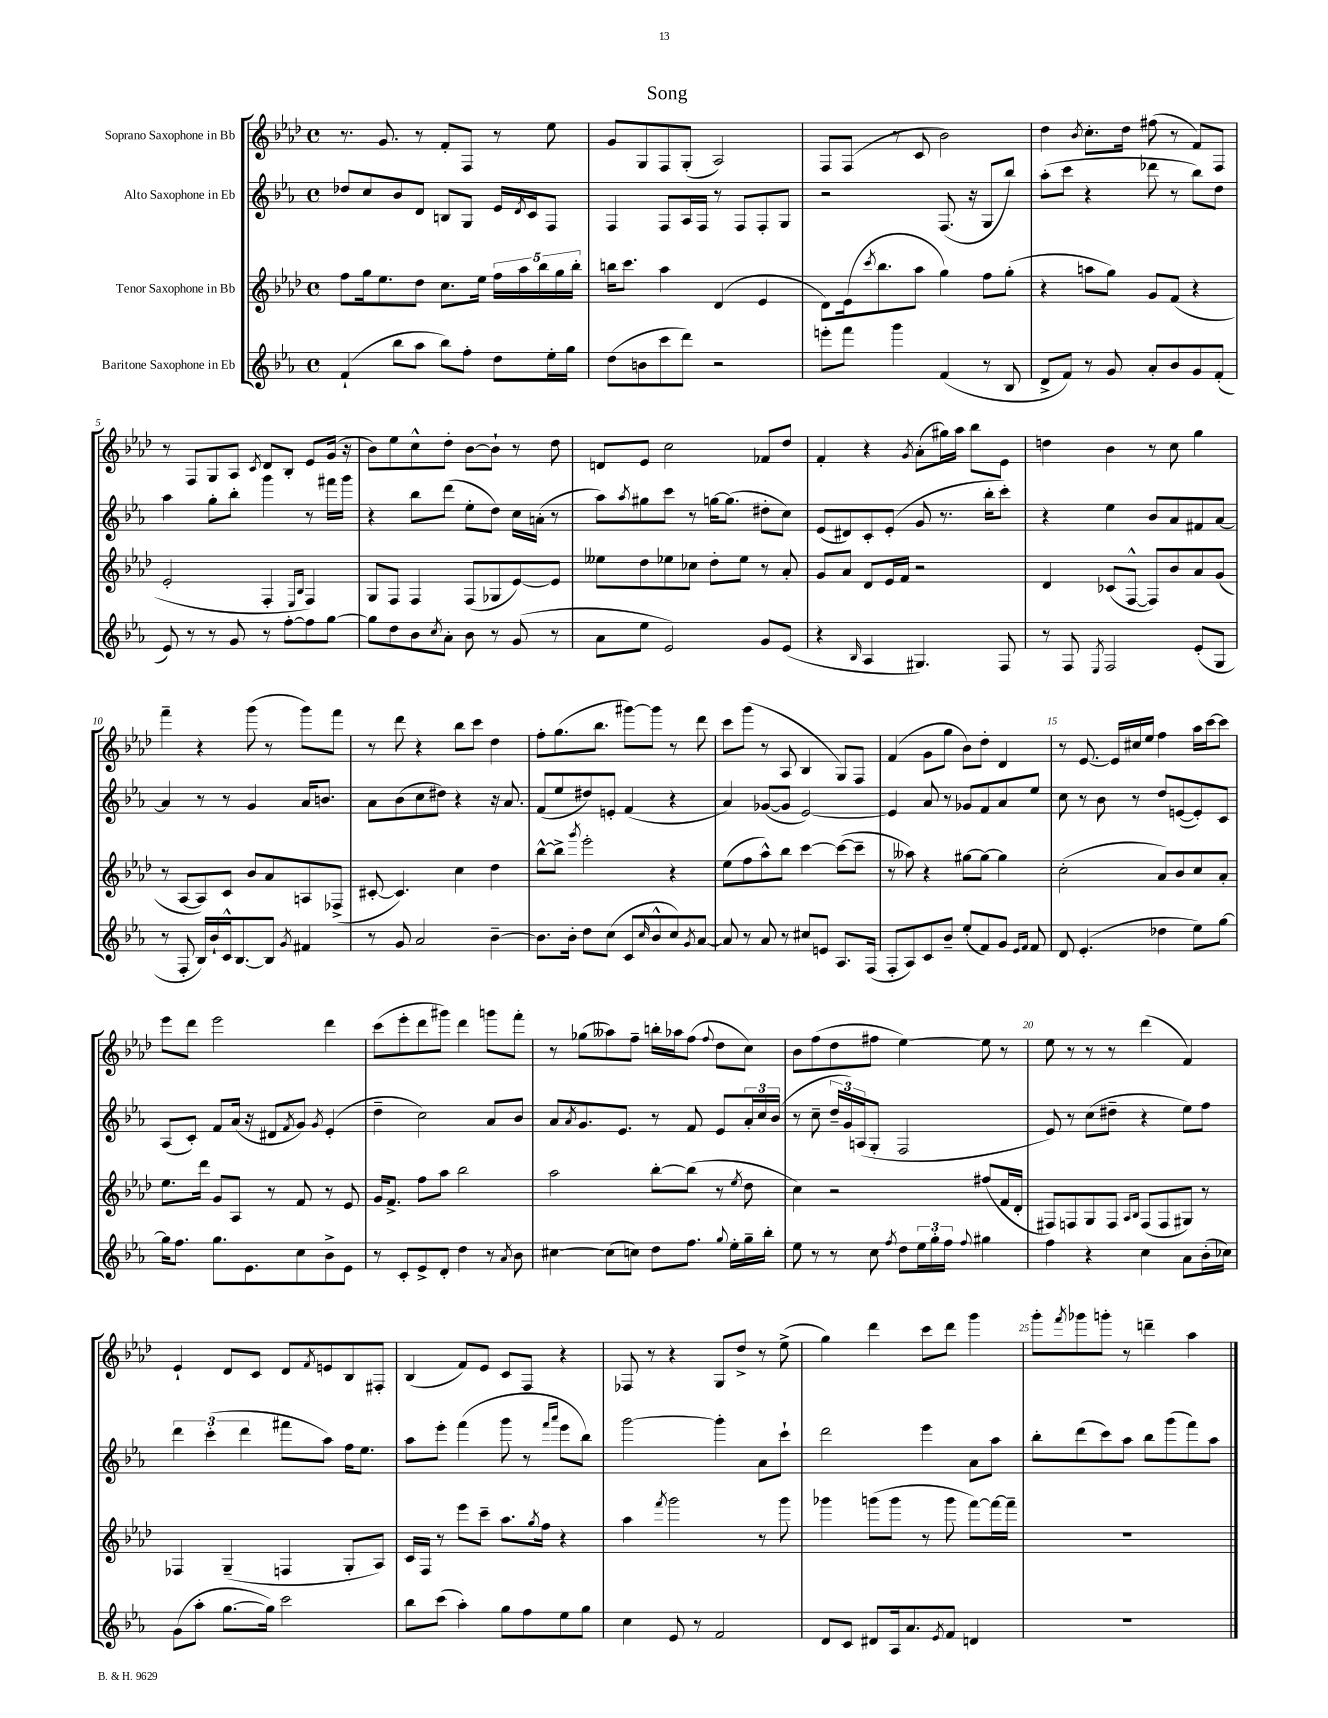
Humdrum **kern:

**kern	**kern	**kern	**kern
*staff4	*staff3	*staff2	*staff1
*clefG2	*clefG2	*clefG2	*clefG2
*k[b-e-a-]	*k[b-e-a-d-]	*k[b-e-a-]	*k[b-e-a-d-]
*M4/4	*M4/4	*M4/4	*M4/4
*met(c)	*met(c)	*met(c)	*met(c)
(4f`	8ff	8dd-	8.r
.	16gg	8cc	.
.	8.ee-	.	8.g
8bb-	.	8b-	.
8aa-	8dd-	8d	8r
8bb-)	8.cc	8B	8f'
8ff'	.	8G	8F
.	16ee-	.	.
8dd	20ff	16e-	8r
.	20aa-	.	.
.	.	8qd	.
.	.	16c	.
.	20bb-	.	.
16ee-'	.	8F	8ee-
.	20gg	.	.
16gg	.	.	.
.	20bb-'	.	.
=	=	=	=
(8dd	16bb	4F	8g
.	8.ccc	.	.
8b	.	.	8G
8ccc	4aa-	8F	8F
8ddd)	.	16A-	(8G'
.	.	16F	.
2r	(4d-	8r	2A-)
.	.	8F	.
.	4e-	8F'	.
.	.	8G	.
=	=	=	=
8eee'	8d-)	2r	8F
8fff	(16e-	.	(8F
.	8qccc	.	.
.	8.bb-	.	.
4ggg	.	.	8r
.	8aa-	.	8c
(4f	4gg)	(8.F	2b-)
.	.	16r	.
8r	8ff	8G	.
8B-	(8gg'	8bb-)	.
=	=	=	=
8d^	4r	(8aa-'	4dd-
8f)	.	8ccc	.
.	.	.	8qb-
8r	8aa	4r	8.cc'
8g	8gg)	.	.
.	.	.	16dd-
8a-'	8g	8ddd-	(8ff#
8b-	(8f	8r	8r
8g	4r	8bb-)	8f)
(8f'	.	8dd	8F
=	=	=	=
8e-)	2e-'	4aa-	8r
8r	.	.	8F
8r	.	8gg'	8G
8g	.	8bb-'	8A-
.	.	.	8qc
8r	4F'	4ggg	8d-
[8ff'	.	.	8B-'
.	16qqE-	.	.
.	16qqB-	.	.
8ff]	4F)	8r	8e-
[8gg	.	16fff#	(16g
.	.	16ggg	16r
=	=	=	=
8gg]	8G	4r	8b-)
8dd	8F	.	8ee-
8b-	4F	8bb-	8cc^^
8qcc	.	.	.
8a-'	.	(8ddd	8dd-'
8b-	(8F	8ee-'	[8b-
8r	8G-	8dd)	8b-`]
(8g	[8e-)	16cc	8r
.	.	(16a'	.
8r	8e-]	8r	8dd-
=	=	=	=
8a-	8ee--	8aa-)	8d
.	.	8qaa-	.
8ee-	8dd-	8gg#	8e-
2e-)	8ee-	8ccc	2cc
.	8cc-	8r	.
.	8dd-'	[16gg	.
.	.	(8.gg]	.
.	8ee-	.	.
8g	8r	8dd#'	8f-
(8e-	8a-'	8cc)	8dd-
=	=	=	=
4r	8g	(8e-	4f'
.	8a-	8d#)	.
16qqB-	.	.	.
4A-	8d-	8c'	4r
.	16e-	(8e-'	.
.	16f	.	.
.	.	.	8qg
4.G#)	2r	8g	(8a-'
.	.	8.r	16gg#)
.	.	.	16aa-
.	.	.	8bb-
.	.	16bb-'	.
8F	.	8ccc')	8e-
=	=	=	=
8r	4d-	4r	4dd
8F	.	.	.
8qE-	.	.	.
2F	(8c-	4ee-	4b-
.	[8F^^	.	.
.	8F])	8b-	8r
.	8b-	8a-	8cc
(8e-'	8a-	8f#	4gg
8G	(8g	[8a-	.
=	=	=	=
8r	8r	4a-]	4fff~
8F'	[8A-	.	.
16B-)	8A-])	8r	4r
16b-`	.	.	.
16c^^	8c	8r	.
[8.B-	.	.	.
.	8b-	4g	(8ggg
8B-]	8a-	.	8r
8qg	.	.	.
4f#	8A	16a-	8ggg)
.	.	8.b	.
.	(8F-^	.	8fff
=	=	=	=
8r	[8c#'	8a-	8r
8g	4.c#])	(8b-	8ddd-
2a-	.	8cc	4r
.	.	8dd#)	.
.	4cc	4r	8bb-
.	.	.	8ccc
[4b-~	4dd-	16r	4dd-
.	.	8.a-	.
=	=	=	=
8.b-]	[8bb-^^	(8f	8ff'
.	8bb-^]	8ee-	(8.gg
16b-'	.	.	.
.	8qggg	.	.
8dd	2eee-'	8dd#)	.
.	.	.	8.bb-
(8cc	.	8e'	.
8c	.	(4f	[8ggg#)
16qqcc	.	.	.
8b-^^	.	.	8ggg#]
8cc)	4r	4r	8r
8qg	.	.	.
[8a-	.	.	8ddd-
=	=	=	=
8a-]	(8ee-	4a-)	8ccc
8r	8ff	.	(8ggg
8a-	8aa-^^)	([8g-	8r
8r	8bb-	8g-]	8A-
8cc#	[4ccc	[2e-)	4B-
8e	.	.	.
8.A-	(8ccc_	.	8G)
.	8ccc~]	.	8F
(16F	.	.	.
=	=	=	=
8F'	8r	4e-]	(4f
8A-)	8aa--)	.	.
8c	4r	8a-	8g
8b-~	.	8r	8gg
(8ee-'	[8gg#	8g-	8b-)
8f)	8gg#_	8f	8dd-'
8g	4gg#]	8a-	4d-
16qqe-	.	.	.
16qqf	.	.	.
8f	.	8ee-	.
=	=	=	=
8d	(2cc'	8cc	8r
(4.e-'	.	8r	[8.e-
.	.	8b-	.
.	.	.	16e-]
.	.	8r	16cc#
.	.	.	16ee-
4dd-	8a-)	8dd	4ff
.	8b-	([8e	.
8ee-)	8cc	8e'])	16aa-
.	.	.	[16ccc
[8gg	8a-'	8c	8ccc]
=	=	=	=
16gg]	8.ee-	(8A-	8eee-
8.ff	.	.	.
.	.	8c')	8ddd-
.	16ddd-	.	.
8.gg	8g	8f	2eee-
.	8A-	(16a-	.
8.e-	.	16r	.
.	8r	8d#	.
.	.	8qf	.
8cc	8f	8g)	.
.	.	8qg	.
8b-^	8r	(4e-'	4ddd-
8e-	8e-	.	.
=	=	=	=
8r	16g	4dd~	(8ccc
.	8.f^	.	.
8c'	.	.	8eee-'
8e-^	8ff	2cc)	8ddd-
8d'	8aa-	.	8ggg#)
4dd	2bb-	.	4ddd-
8r	.	8a-	8ggg
8qa-	.	.	.
8b-	.	8b-	8fff'
=	=	=	=
[4cc#	2aa-	8a-	8r
.	.	8qa-	.
.	.	8.g	(8gg-
(8cc#]	.	.	8aa--)
.	.	8.e-	.
8cc)	.	.	8ff~
8dd	[8bb-'	8r	16bb'
.	.	.	16aa-
8.ff	(8bb-]	8f	(8ff
.	.	.	8qqff
.	8r	8e-	8dd-
8qqgg	.	.	.
16ee-'	.	.	.
.	8qee-	.	.
16gg~	8dd-	24a-'	8cc)
.	.	24cc	.
16bb-'	.	.	.
.	.	(24b-	.
=	=	=	=
8ee-	4cc)	8r	8b-
8r	.	8cc~	(8ff
8r	2r	24dd~	8dd-
.	.	24g)	.
.	.	(24A	.
8cc	.	8G'	8ff#
8qff	.	.	.
8dd	.	2F	[4ee-)
24ee-	.	.	.
24gg'	.	.	.
24ff	.	.	.
8qqff	.	.	.
4gg#	(8ff#	.	8ee-]
.	16f	.	8r
.	16d-'	.	.
=	=	=	=
4ff	8F#)	8e-)	8ee-
.	8F	8r	8r
4r	8G	(8cc	8r
.	8F	8dd#~	8r
.	16qqA-	.	.
.	16qqB-	.	.
4cc	(8F	4r	(4ddd-
.	8F	.	.
8a-	8G#)	8ee-)	4f)
(16b-'	8r	8ff	.
16cc-)	.	.	.
=	=	=	=
(8g	4F-	6ddd	4e-`
8aa-'	.	.	.
.	.	(6ccc'	.
[8.gg	(4G~	.	8d-
.	.	6ddd	.
.	.	.	8c
16gg])	.	.	.
2ccc	4F	8fff#	8d-
.	.	.	8qf
.	.	8aa-)	8e
.	8G'	16ff	8B-
.	.	8.ee-	.
.	8A-)	.	8F#'
=	=	=	=
8bb-	16c	8aa-	(4B-
.	16F	.	.
(8ccc	8r	8eee-'	.
4aa-')	8eee-	(4fff	8f)
.	8ccc~	.	8e-
8gg	8.aa-	8ggg	8c
8ff	.	8r	8F
.	8qgg	.	.
.	16ff	.	.
.	.	16qqfff	.
.	.	16qqaaa-	.
8ee-	4r	8eee-	4r
8gg	.	8bb-)	.
=	=	=	=
4cc	4aa-	[2ggg	8F-
.	.	.	8r
.	8qfff	.	.
8e-	2ggg	.	4r
8r	.	.	.
2f	.	4ggg']	8G
.	.	.	8dd-^
.	8r	8a-	8r
.	8ggg	8ccc`	(8ee-^
=	=	=	=
8d	4ggg-	2ddd	4gg)
8c	.	.	.
8d#	(8ggg	.	4ddd-
16A-	8ggg	.	.
8.a-	.	.	.
.	8r	4eee-	8ccc
8qe-	.	.	.
8f	8ggg	.	8ddd-
4d	[8fff)	8a-	4ggg
.	16fff_	8aa-	.
.	16fff~]	.	.
=	=	=	=
1r	1r	8bb-'	8ggg'
.	.	.	8qfff
.	.	(8ddd	8ggg-
.	.	8ccc)	8ggg'
.	.	8aa-	8r
.	.	8bb-	4ddd~
.	.	(8ggg	.
.	.	8fff)	4aa-
.	.	8aa-	.
==	==	==	==
*-	*-	*-	*-
